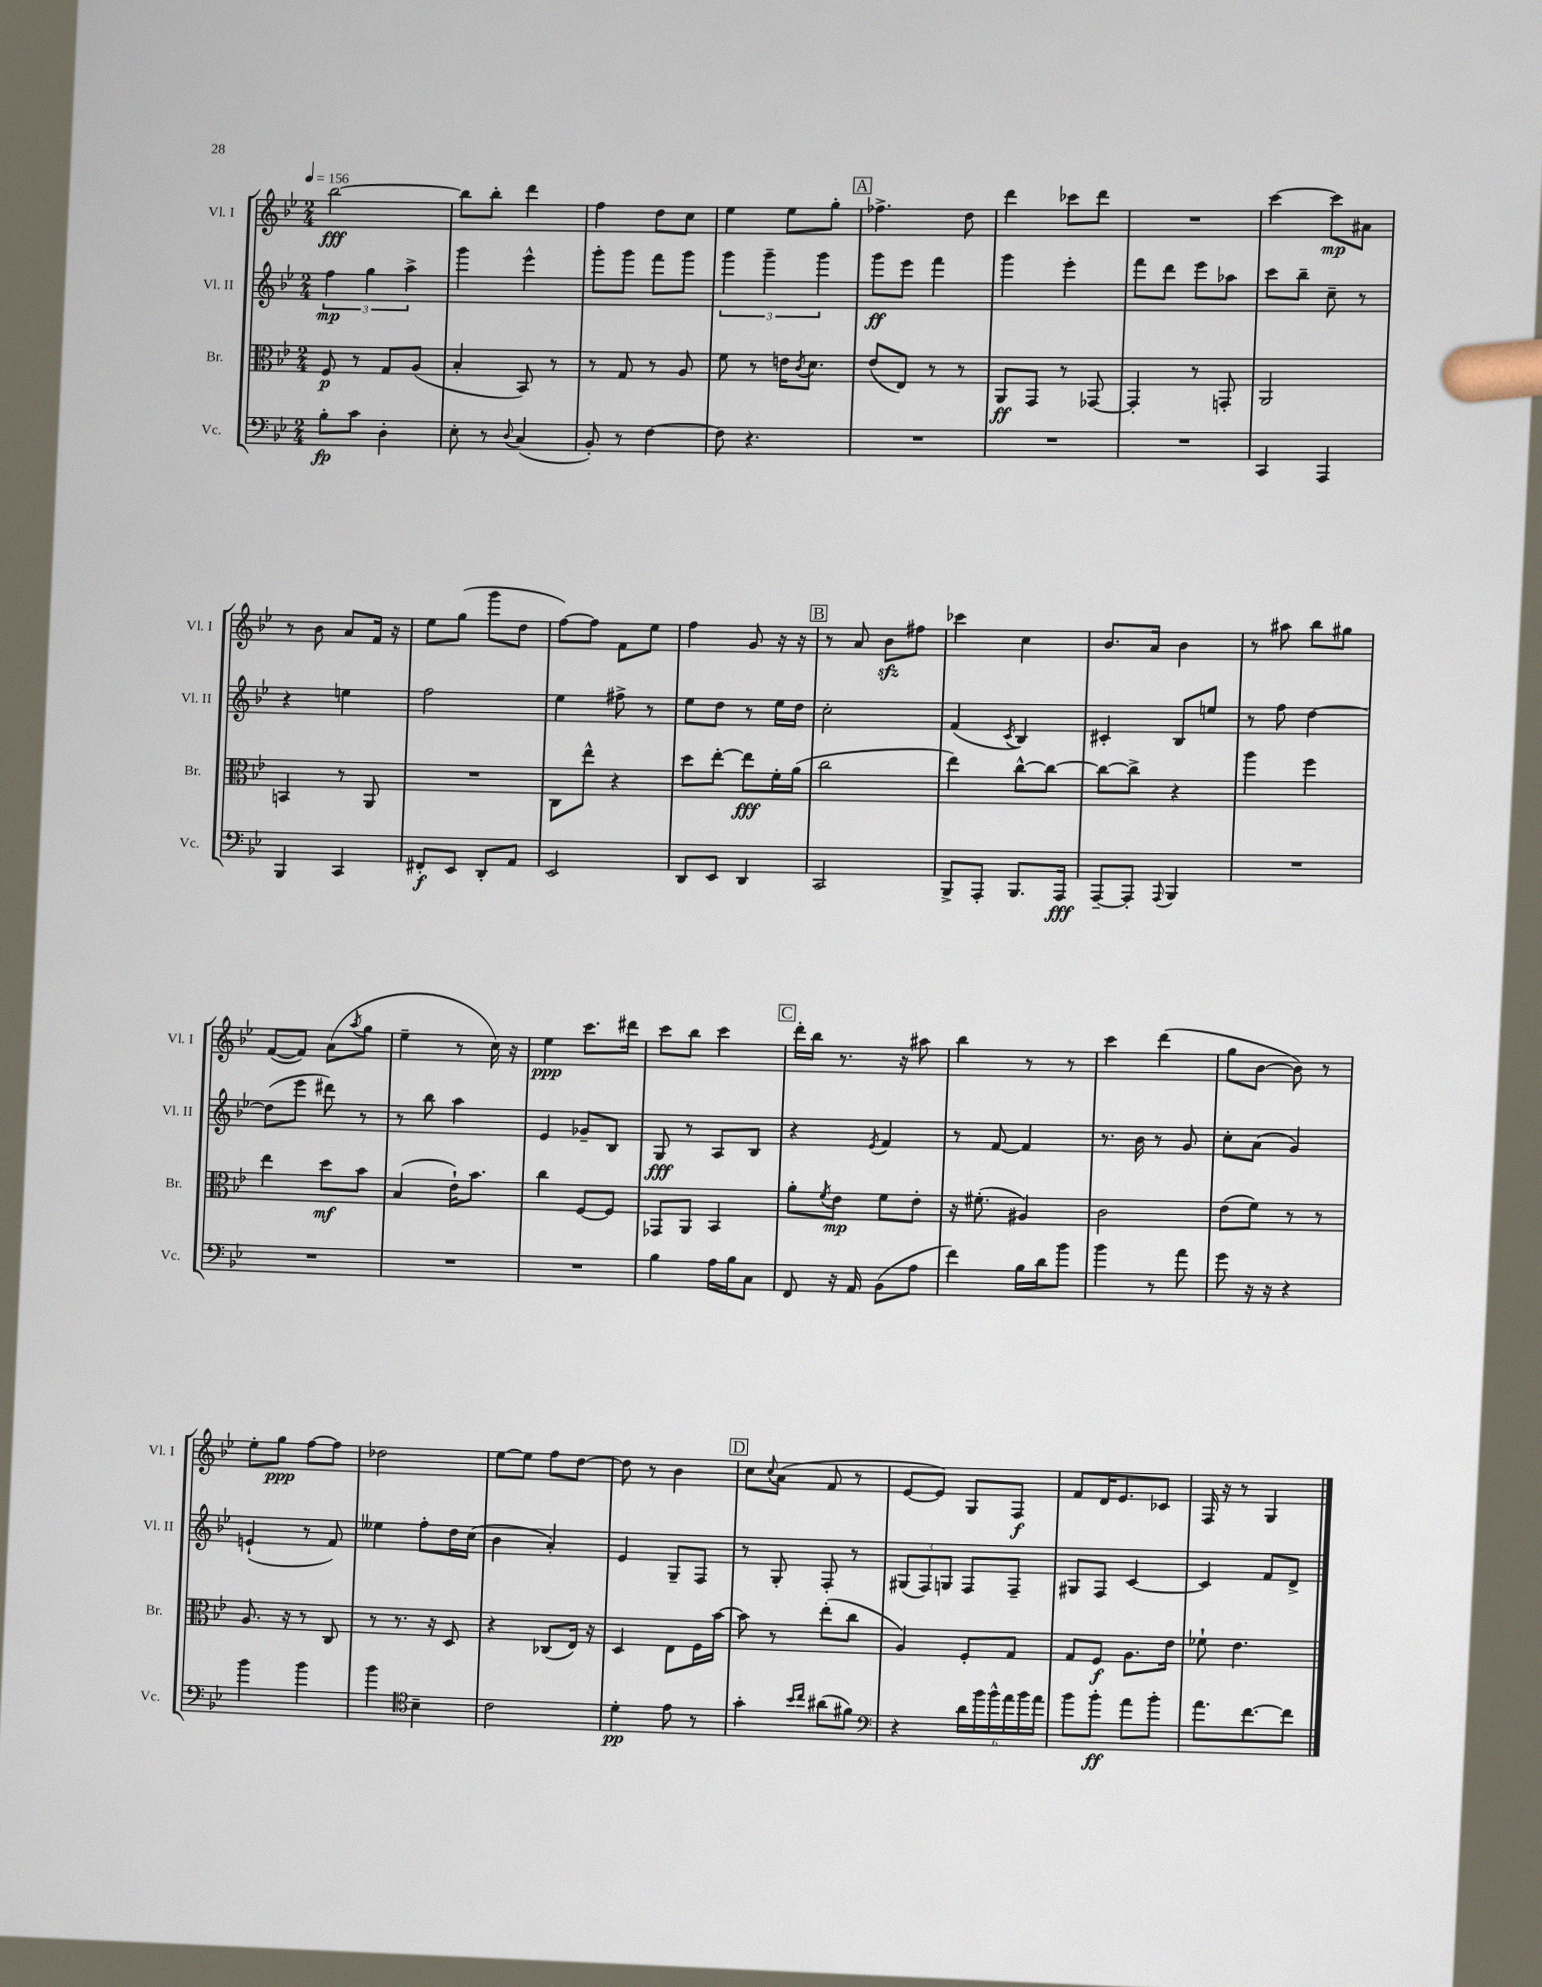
<<
\new StaffGroup <<
\new Staff = "s0" \with { instrumentName = "Vl. I" shortInstrumentName = "Vl. I" } {
    \clef treble \key bes \major \numericTimeSignature \time 2/4 \tempo 4 = 156
    bes''2~\fff |
    bes''8 bes''8-. d'''4 |
    f''4 d''8 c''8 |
    ees''4 ees''8 g''8-. |
    \mark \markup { \box "A" } fes''4.-> d''8 |
    d'''4 ces'''8 d'''8 |
    R2 |
    c'''4~ c'''8\mp ais'8 |
    r8 bes'8 a'8 f'16 r16 |
    ees''8 g''8( g'''8 d''8 |
    f''8~) f''8 f'8 ees''8 |
    f''4 g'8 r16 r16 |
    \mark \markup { \box "B" } r8 a'8 bes'8\sfz fis''8 |
    ces'''4 c''4 |
    bes'8. a'16 bes'4 |
    r8 ais''8 bes''8 gis''8 |
    f'8~( f'8) a'8( \acciaccatura { a''8 } g''8 |
    ees''4-- r8 c''16) r16 |
    ees''4\ppp c'''8. dis'''16 |
    c'''8 bes''8 c'''4 |
    \mark \markup { \box "C" } d'''16-. bes''16 r8. r16 ais''8 |
    bes''4 r8 r8 |
    c'''4 d'''4( |
    g''8 bes'8~ bes'8) r8 |
    ees''8-. g''8\ppp f''8~ f''8 |
    des''2 |
    ees''8~ ees''8 f''8 d''8~ |
    d''8 r8 bes'4 |
    \mark \markup { \box "D" } c''8 \appoggiatura { c''8 } a'8( f'8 r8 |
    ees'8~ ees'8) g8 f8\f |
    f'8 d'16 ees'8. ces'8 |
    f16 r16 r8 g4 \bar "|." |
}
\new Staff = "s1" \with { instrumentName = "Vl. II" shortInstrumentName = "Vl. II" } {
    \clef treble \key bes \major \numericTimeSignature \time 2/4
    \tuplet 3/2 { f''4\mp g''4 a''4-> } |
    g'''4 ees'''4-^ |
    g'''8-. g'''8 f'''8 g'''8 |
    \tuplet 3/2 { g'''4 g'''4-- g'''4 } |
    \mark \markup { \box "A" } g'''8\ff ees'''8 f'''4 |
    g'''4 ees'''4-. |
    f'''8 d'''8 ees'''8 aes''8 |
    c'''8 bes''8-- c''8-- r8 |
    r4 e''4 |
    f''2 |
    ees''4 fis''8-> r8 |
    ees''8 d''8 r8 ees''16 d''16 |
    \mark \markup { \box "B" } c''2-. |
    f'4( \acciaccatura { c'8 } bes4) |
    cis'4-. bes8 e''8 |
    r8 f''8 d''4~ |
    d''8( ees'''8 dis'''8) r8 |
    r8 bes''8 a''4 |
    ees'4 ges'8-- bes8 |
    g8\fff r8 a8 bes8 |
    \mark \markup { \box "C" } r4 \acciaccatura { ees'8 } f'4 |
    r8 f'8~ f'4 |
    r8. bes'16 r8 g'8 |
    c''8-. a'8( g'4) |
    e'4-!( r8 f'8) |
    eeses''4 f''8-. d''16 c''16( |
    bes'4 a'4-.) |
    ees'4 g8-- f8 |
    \mark \markup { \box "D" } r8 g8-. f8-. r8 |
    \tuplet 3/2 { gis8( f8) g8 } f8 f8-- |
    gis8 f8 c'4~ |
    c'4 f'8 d'8-> \bar "|." |
}
\new Staff = "s2" \with { instrumentName = "Br." shortInstrumentName = "Br." } {
    \clef alto \key bes \major \numericTimeSignature \time 2/4
    f8\p r8 g8 a8( |
    bes4-. bes,8) r8 |
    r8 g8 r8 a8 |
    f'8 r8 e'16 \acciaccatura { c'8 } d'8. |
    \mark \markup { \box "A" } ees'8( ees8) r8 r8 |
    a,8\ff g,8 r8 ges,8~ |
    ges,4-. r8 g,8-. |
    a,2 |
    b,4 r8 a,8 |
    R2 |
    c8 ees''8-^ r4 |
    d''8 ees''8~-. ees''8\fff f'16-. a'16( |
    \mark \markup { \box "B" } c''2 |
    ees''4) c''8~-^ c''8~ |
    c''8~ c''8-> r4 |
    a''4 f''4 |
    ees''4 d''8\mf bes'8 |
    bes4( ees'16-!) bes'8. |
    c''4 f8~ f8 |
    ges,8 a,8 bes,4 |
    \mark \markup { \box "C" } a'8-. \acciaccatura { f'8 } ees'8\mp f'8 ees'8-. |
    r16 fis'8.-.( ais4) |
    c'2 |
    ees'8( f'8) r8 r8 |
    a8. r16 r8 c8 |
    r8 r8. r16 d8 |
    r4 ces8( ees16) r16 |
    d4 ees8 f16 bes'16~ |
    \mark \markup { \box "D" } bes'8 r8 ees''8-.( c''8 |
    a4) f8-. g8 |
    g8 f8\f a8. ees'16 |
    fes'8-! ees'4. \bar "|." |
}
\new Staff = "s3" \with { instrumentName = "Vc." shortInstrumentName = "Vc." } {
    \clef bass \key bes \major \numericTimeSignature \time 2/4
    bes8-.\fp c'8 d4-. |
    ees8-. r8 \appoggiatura { d8 } c4( |
    bes,8-.) r8 f4~ |
    f8 r4. |
    \mark \markup { \box "A" } R2 |
    R2 |
    R2 |
    c,4 a,,4 |
    bes,,4 c,4 |
    fis,8-.\f ees,8 d,8-. a,8 |
    ees,2 |
    d,8 ees,8 d,4 |
    \mark \markup { \box "B" } c,2 |
    bes,,8-> a,,8-. bes,,8. a,,16\fff |
    a,,8~-- a,,8-. \appoggiatura { a,,8 } bes,,4 |
    R2 |
    R2 |
    R2 |
    R2 |
    bes4 a16 bes16 c8 |
    \mark \markup { \box "C" } f,8 r16 a,16 bes,8( a8 |
    f'4) bes16 d'16 bes'8 |
    bes'4 r8 a'8 |
    g'8 r16 r16 r4 |
    bes'4 bes'4 |
    bes'4 \clef tenor bes4-- |
    c'2 |
    d'4-.\pp ees'8 r8 |
    \mark \markup { \box "D" } g'4-. \grace { bes'16 c''16 } ais'8( fis'8) |
    \clef bass r4 \tuplet 6/4 { d'16 bes'16 bes'16-^ a'16 bes'16 a'16 } |
    bes'8 bes'8-.\ff a'8 bes'8-. |
    a'8. f'8.~ f'8 \bar "|." |
}
>>
>>
\layout { \context { \Score \remove "Bar_number_engraver" } }
